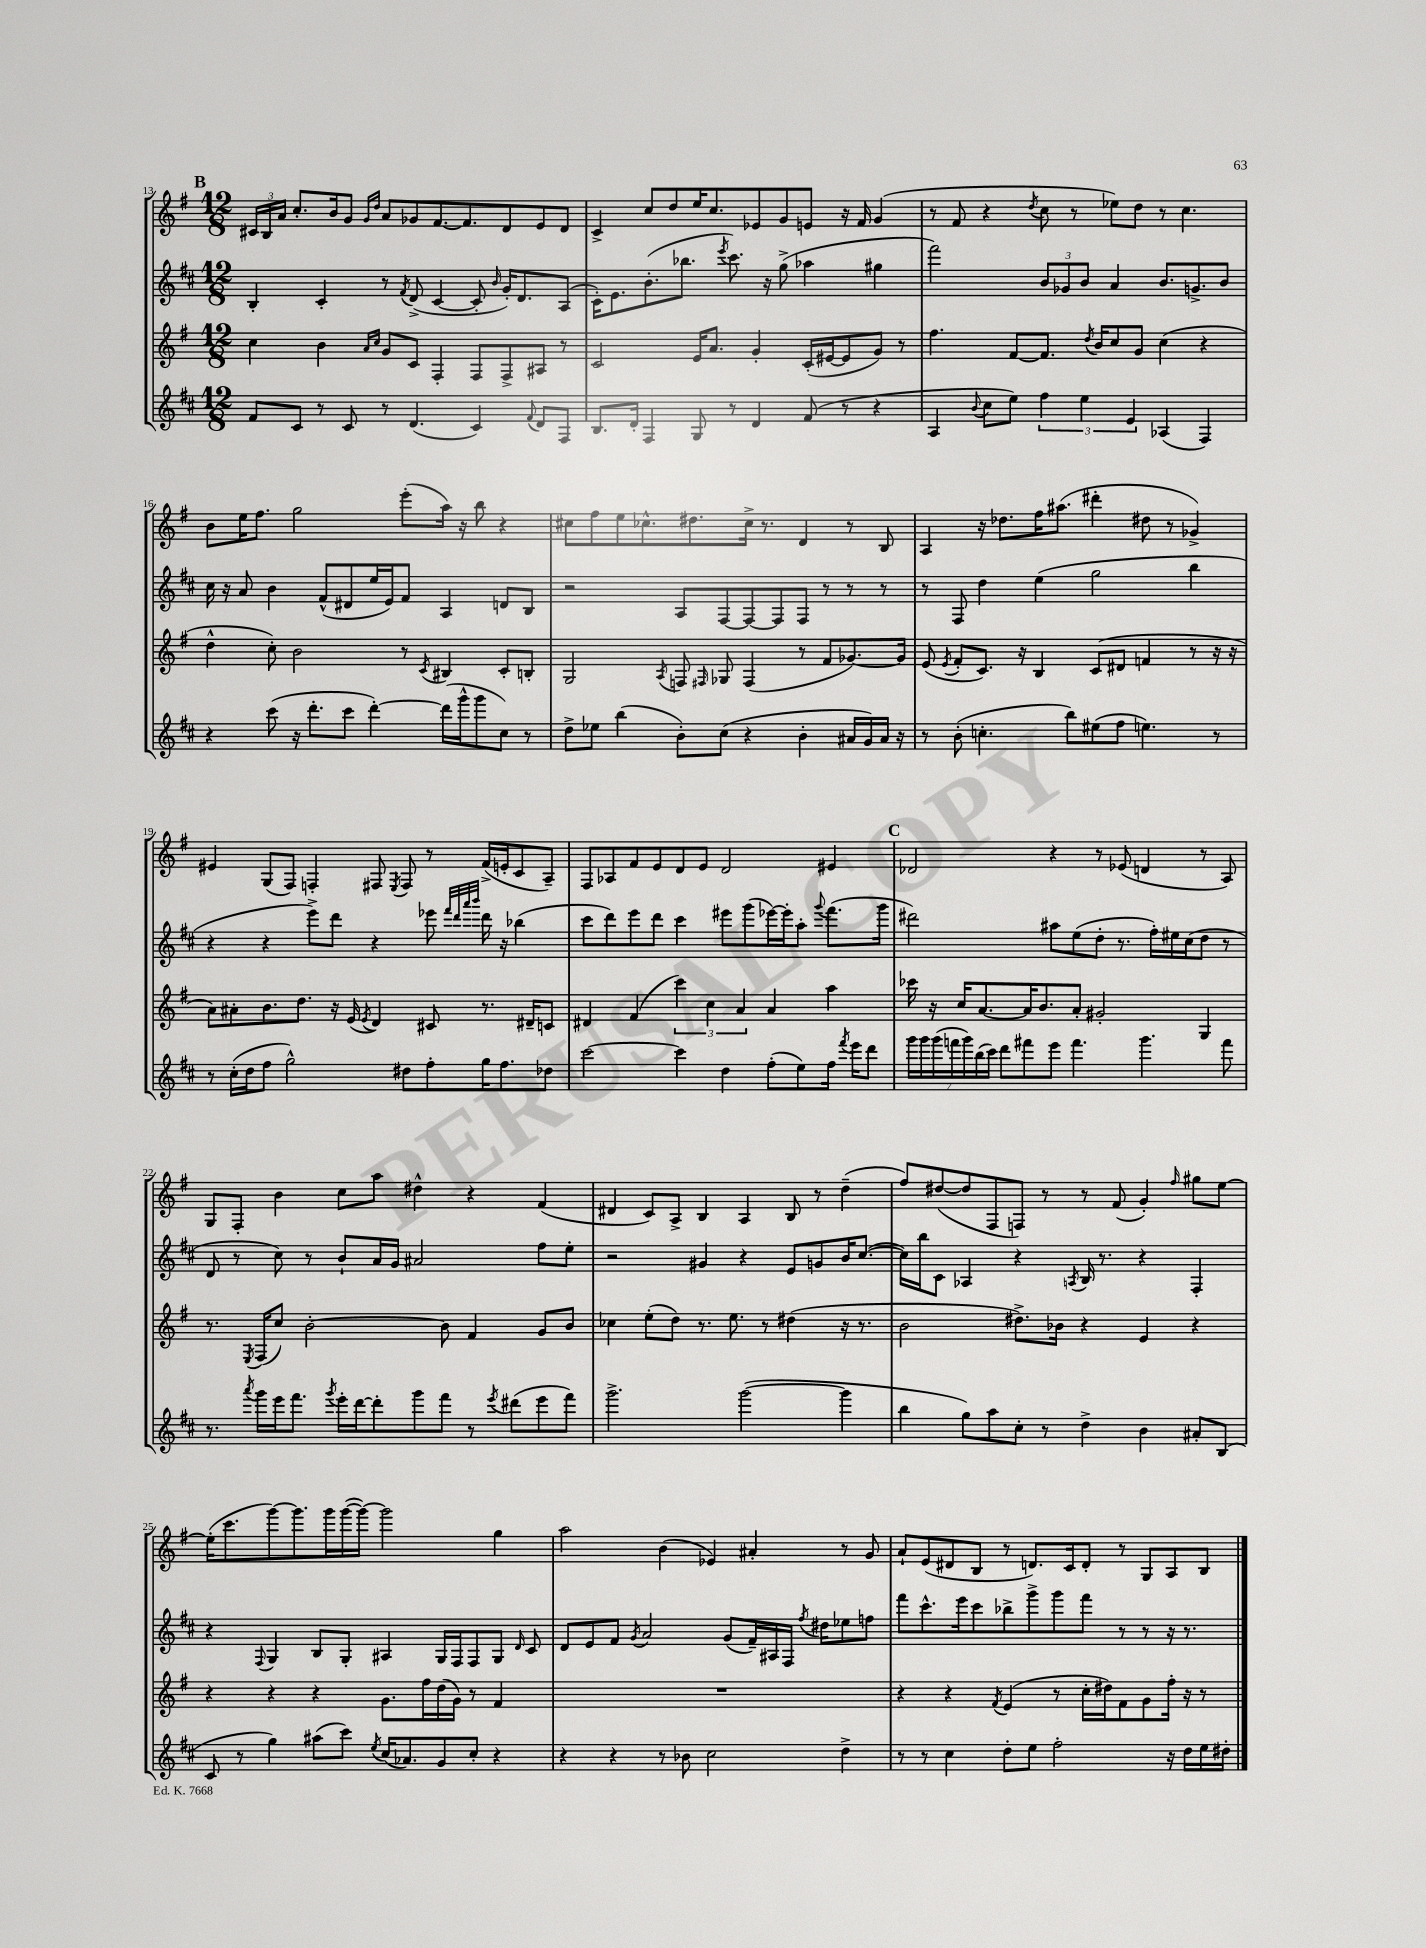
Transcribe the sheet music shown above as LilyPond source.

<<
\new StaffGroup <<
\new Staff = "s0" {
    \clef treble \key g \major \numericTimeSignature \time 12/8
    \autoBeamOff \mark \markup { \bold "B" } \tuplet 3/2 { cis'16[ b16 a'16] } c''8.[-. b'16 g'8] \grace { g'16[ d''16] } a'8[ ges'8 fis'8.~ fis'8. d'8 e'8 d'8] |
    c'4-> c''8[ d''8 e''16 c''8. ees'8 g'8 e'8] r16 fis'16 g'4( |
    r8 fis'8 r4 \acciaccatura { d''8 } c''8 r8 ees''8[) d''8] r8 c''4. |
    b'8[ e''16 fis''8.] g''2 e'''8[-.( a''16]) r16 b''8 r4 |
    cis''8[ fis''8 e''8 ces''8.-^ dis''8. ces''16]-> r8. d'4 r8 b8 |
    a4 r16 des''8.[ fis''16 ais''8.]( dis'''4-. dis''8 r8 ges'4->) |
    eis'4 g8[( fis8]) f4-. fis8 \acciaccatura { e8 } fis8 r8 fis'16[->( e'16-. c'8 a8]--) |
    fis8[ aes8 fis'8 e'8 d'8 e'8] d'2 eis'4 |
    \mark \markup { \bold "C" } des'2 r4 r8 ees'8( d'4 r8 a8) |
    g8[ fis8]-. b'4 c''8[ a''8] dis''4-^ r4 fis'4( |
    dis'4 c'8[) a8]-> b4 a4 b8 r8 d''4--( |
    fis''8[) dis''8~( dis''8 fis8 f8]) r8 r8 fis'8( g'4-.) \grace { fis''16 } gis''8[ e''8]~ |
    e''16[-.( c'''8. g'''8~) g'''8. g'''16 g'''16~( g'''16]~) g'''2 g''4 |
    a''2 b'4( ees'4) ais'4-. r8 g'8 |
    a'8[-! e'8( dis'8 b8] r8 d'8.[) c'16 d'8]-. r8 g8[ a8 b8] \bar "|." |
}
\new Staff = "s1" {
    \clef treble \key d \major \numericTimeSignature \time 12/8
    \autoBeamOff \mark \markup { \bold "B" } b4-. cis'4-. r8 \acciaccatura { fis'8 } d'8->( cis'4~ cis'8-. \grace { b'16 } g'16[-.) d'8. a8]( |
    cis'16[-.) e'8. b'8.-.( bes''8.] \acciaccatura { e'''8 } cis'''8.) r16 g''8->( aes''4 gis''4 |
    fis'''2) \tuplet 3/2 { b'8[ ges'8 b'8] } a'4 b'8.[ g'8.-> b'8] |
    cis''16 r16 a'8 b'4 fis'8[-^( dis'8 e''16 e'16) fis'8] a4 d'8[ b8] |
    r2 a8[ fis8~ fis8~ fis8 fis8] r8 r8 r8 |
    r8 fis8 d''4 e''4( g''2 b''4 |
    r4 r4 e'''8[->) d'''8] r4 ees'''8 \grace { fis'''32[ d'''32 a'''32 b'''32] } d'''16 r16 bes''4( |
    cis'''8[ d'''8) e'''8 d'''8] cis'''4 eis'''8[ g'''8( ees'''16~) ees'''16-. a''8]-. \appoggiatura { g'''8 } fis'''8.[( g'''16] |
    \mark \markup { \bold "C" } dis'''2) ais''8[ e''8( d''8]-. r8. fis''16[-.) eis''16 cis''16( d''8] r8 |
    d'8 r8 cis''8) r8 b'8[-! a'16 g'16] ais'2 fis''8[ e''8]-. |
    r2 gis'4 r4 e'8[ g'8 b'16 cis''8.]~( |
    cis''16[) b''16 cis'8] aes4 r4 \acciaccatura { a8 } b16 r8. r4 fis4-. |
    r4 \appoggiatura { fis8 } g4 b8[ g8]-. ais4 g16[ fis16 fis8 g8] \grace { d'16 } cis'8 |
    d'8[ e'8 fis'8] \acciaccatura { g'8 } a'2 g'8[( fis'16--) ais16 fis16] \acciaccatura { fis''8 } dis''16[ ees''8 f''8] |
    fis'''8[ cis'''8.-^ e'''16 cis'''8 bes''8-> g'''8-> g'''8 fis'''8] r8 r8 r16 r8. \bar "|." |
}
\new Staff = "s2" {
    \clef treble \key g \major \numericTimeSignature \time 12/8
    \autoBeamOff \mark \markup { \bold "B" } c''4 b'4 \grace { a'16[ c''16] } g'8[ c'8] fis4-. fis8[ fis8-> ais8] r8 |
    c'2 e'16[ a'8.] g'4-. c'16[-.( eis'16~ eis'8 g'8]) r8 |
    fis''4. fis'8[~ fis'8.] \acciaccatura { d''8 } b'16[ c''8 g'8] c''4( r4 |
    d''4-^ c''8-.) b'2 r8 \acciaccatura { c'8 } bis4 c'8[-. b8]-. |
    g2 \acciaccatura { a8 } f8 \grace { fis16 } ges8 fis4( r8 fis'8[ ges'8.~) ges'16] |
    e'8( \acciaccatura { e'8 } fis'8[-. c'8.]) r16 b4 c'8[( dis'8] f'4 r8 r16 r16 |
    a'8[) ais'8-. b'8. d''8.] r16 e'16( \acciaccatura { e'8 } d'4) cis'8 r8. dis'16[-- c'8] |
    dis'4 fis'4( \tuplet 3/2 { c'''4) c''4 a'4 } a'4 a''4 |
    \mark \markup { \bold "C" } ces'''16 r16 c''16[ a'8.~ a'16 b'8. a'8]-. gis'2-. g4 |
    r8. \acciaccatura { e8 } fis16[( c''8]) b'2~-. b'8 fis'4 g'8[ b'8] |
    ces''4 e''8[-.( d''8]) r8. e''8. r8 dis''4( r16 r8. |
    b'2 dis''8.[->) bes'16] r4 e'4 r4 |
    r4 r4 r4 g'8.[ fis''16 d''16( g'16]) r8 fis'4 |
    R1. |
    r4 r4 \acciaccatura { fis'8 } e'4( r8 c''16[-. dis''16) fis'8 g'8 fis''16]-. r16 r8 \bar "|." |
}
\new Staff = "s3" {
    \clef treble \key d \major \numericTimeSignature \time 12/8
    \autoBeamOff \mark \markup { \bold "B" } fis'8[ cis'8] r8 cis'8 r8 d'4.( cis'4) \appoggiatura { fis'8 } d'8[ fis8] |
    b8.[ d'16]-. fis4 g8 r8 d'4 fis'8( r8 r4 |
    a4 \appoggiatura { b'8 } cis''8[ e''8]) \tuplet 3/2 { fis''4 e''4 e'4 } aes4( fis4) |
    r4 cis'''8( r16 d'''8.[-. cis'''8] d'''4~-.) d'''16[( g'''16-^ g'''8 cis''8]) r8 |
    d''8[-> ees''8] b''4( b'8[-.) cis''8]( r4 b'4-. ais'16[ g'16) ais'16] r16 |
    r8 b'8-.( c''4.-. b''8[) eis''8( fis''8] e''4.) r8 |
    r8 cis''16[-.( d''16 fis''8] g''2-^) dis''8[ fis''8-. g''16 fis''8. des''8] |
    cis'''2~ cis'''4 d''4 fis''8[-.( e''8) fis''16] \acciaccatura { fis'''8 } e'''16[ d'''8] |
    \mark \markup { \bold "C" } \tuplet 7/4 { g'''16[ g'''16 g'''16( f'''16 g'''16) b''16( cis'''16]) } d'''8[ fis'''8 e'''8] fis'''4. g'''4. fis'''8 |
    r8. \acciaccatura { a'''8 } g'''16[ e'''16 fis'''8.] \acciaccatura { g'''8 } e'''16[-. d'''16~ d'''8-. g'''8 fis'''8] r8 \acciaccatura { e'''8 } dis'''8[( e'''8 fis'''8]) |
    g'''2.-> g'''2~( g'''4 |
    b''4 g''8[) a''8 cis''8]-. r8 d''4-> b'4 ais'8[-. b8]( |
    cis'8 r8 g''4) ais''8[( cis'''8]) \acciaccatura { e''8 } cis''16[( aes'8.) g'8 cis''8]-. r4 |
    r4 r4 r8 bes'8 cis''2 d''4-> |
    r8 r8 cis''4 d''8[-. e''8] fis''2-. r16 d''16[ e''16 dis''16]-. \bar "|." |
}
>>
>>
\layout { \context { \Score currentBarNumber = #13 } }
